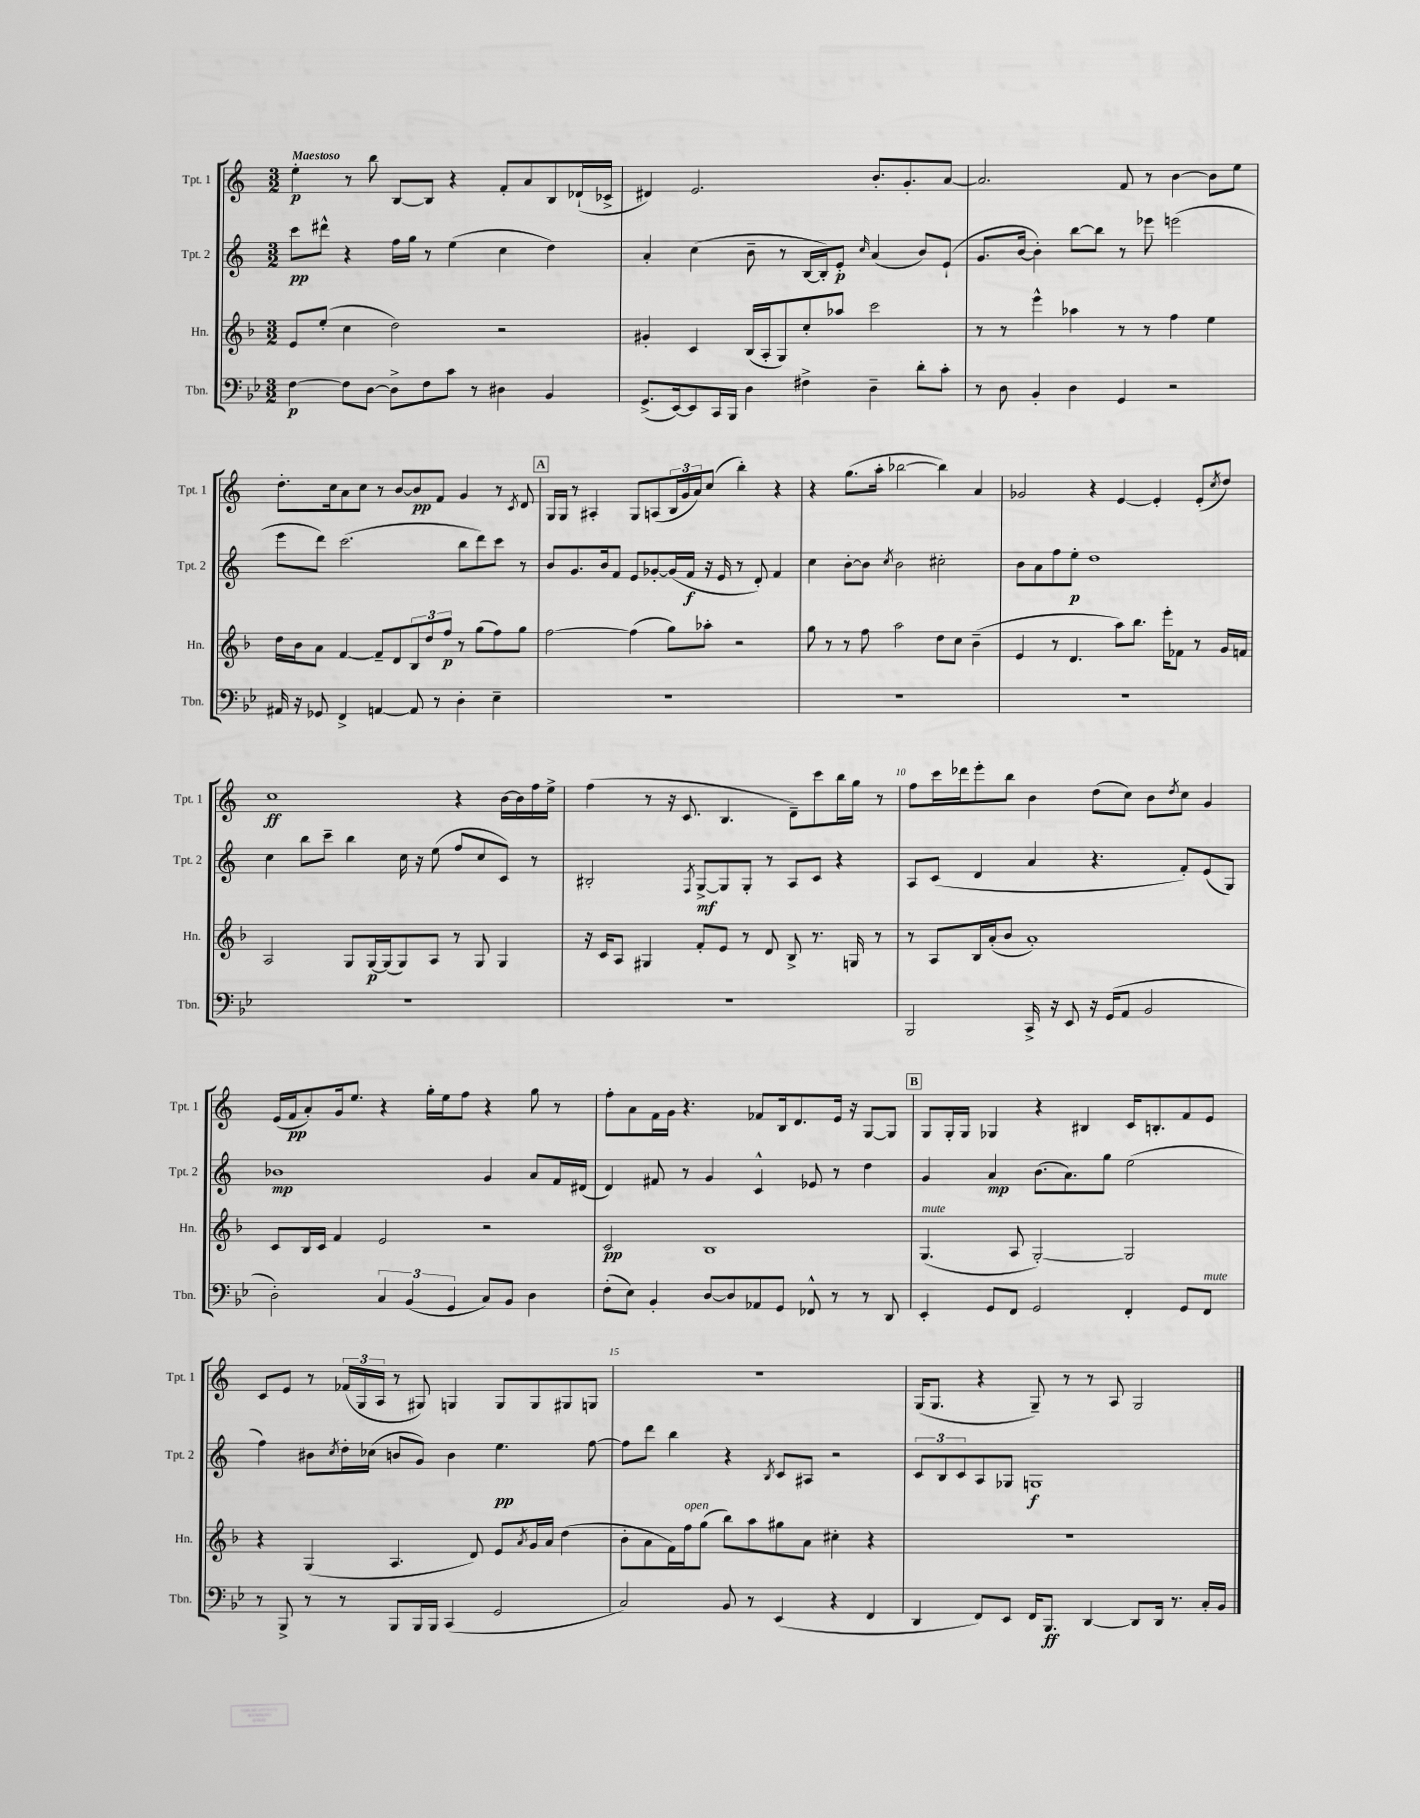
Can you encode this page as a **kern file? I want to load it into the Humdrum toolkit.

**kern	**kern	**kern	**kern
*staff4	*staff3	*staff2	*staff1
*clefF4	*clefG2	*clefG2	*clefG2
*k[b-e-]	*k[b-]	*k[]	*k[]
*M3/2	*M3/2	*M3/2	*M3/2
[4F\	8e/L	8ccc\L	4ee'\
.	(8ee'/J	8ddd#^^\J	.
8F\]L	4cc\	4r	8r
[8D\J	.	.	8bb\
8D^\]L	2dd\)	16ff\LL	[8B/L
.	.	16gg\JJ	.
8F\	.	8r	8B/]J
8c\J	.	(4ee\	4r
8r	.	.	.
4D#\	2r	4cc\	8f'/L
.	.	.	8a/
4BB-/	.	4dd\)	8B/
.	.	.	(16d-`/L
.	.	.	16c-^/JJ
=	=	=	=
(8.GG^/L	4g#'/	4a'/	4d#/)
[16EE-/k)	.	.	.
8EE-/]	4c/	(4cc\	2.e/
16CC/L	.	.	.
16BBB-/JJ	.	.	.
4D\	(16B-/LL	8b~\	.
.	16A'/J	.	.
.	8G/)	8r	.
4F#^\	8cc'/	[16B/LL	.
.	.	16B'/]J)	.
.	8aa-/J	8e'/J	.
.	.	16qqcc/	.
4D~\	2ccc\	(4a/	8.b'/L
.	.	.	8.g'/
8d'\L	.	8b/L)	.
8c'\J	.	(8e`/J	[8a/J
=	=	=	=
8r	8r	8.g/L	2.a/]
8D\	8r	.	.
.	.	[16b/Jk	.
4BB-'/	4eee^^\	4b'\])	.
4D\	4aa-\	[8bb\L	.
.	.	8bb\]J	.
4GG/	8r	8r	8f/
.	8r	8eee-\	8r
2r	4ff\	(2eee\	[4b\
.	4ee\	.	8b\]L
.	.	.	8ee\J
=	=	=	=
16AA#/	16dd\LL	8eee\L	8.dd'\L
16r	16b-\J	.	.
8GG-/	8a\J	8ddd\J)	.
.	.	.	16cc\k
4FF^/	[4f/	(2.ccc\	8a\
.	.	.	8cc\J
[4AA/	8f~/]L	.	8r
.	8d/	.	[8b/L
8AA/]	12B-/	.	8b/]
.	12dd/	.	.
8r	.	.	8f/J
.	12ff/J	.	.
4D'\	8r	8bb\L	4g/
.	(8gg\L	8ddd\)	.
4E-~\	8ff\)	8ccc\J	8r
.	.	.	8qc/
.	8gg\J	8r	8d/
=	=	=	=
1.r	[2ff\	8b/L	16G/LL
.	.	.	16G/JJ
.	.	8.g/	8r
.	.	.	4A#'/
.	.	16b/k	.
.	.	8f/J	.
.	(4ff\]	8e/L	8G/L
.	.	[8g-'/	(8A/
.	8gg\L)	(16g-/]L	24B/L
.	.	.	24g/
.	.	16f/JJ	.
.	.	.	24a/J)
.	8aa-'\J	16r	(8cc/J
.	.	16e/	.
.	2r	8r	4bb'\)
.	.	8d'/)	.
.	.	4f/	4r
=	=	=	=
1.r	8gg\	4cc\	4r
.	8r	.	.
.	8r	[8b'\L	(8.gg\L
.	8ff\	8b\]J	.
.	.	.	16aa'\Jk
.	.	8qcc/	.
.	2aa\	2b\	[2bb-\
.	8dd\L	2cc#'\	4bb-\])
.	8cc\J	.	.
.	(4b-~\	.	4a/
=	=	=	=
1.r	4e/	8b\L	2g-/
.	.	8a\	.
.	8r	8ff\	.
.	4.d/	8ee'\J	.
.	.	1dd	4r
.	8aa\L)	.	[4e/
.	8.bb-\J	.	.
.	.	.	4e'/]
.	16eee'\LK	.	.
.	8f-\J	.	.
.	8r	.	(8e'/L
.	.	.	8qcc/
.	16g/LL	.	8dd/J)
.	16f/JJ	.	.
=	=	=	=
1.r	2A/	4cc\	1cc
.	.	8bb\L	.
.	.	8ccc~\J	.
.	8G/L	4bb\	.
.	[16G/L	.	.
.	(16G/]J	.	.
.	8G/)	16cc\	.
.	.	16r	.
.	8A/J	(8ee\	.
.	8r	8ff/L	4r
.	8G/	8cc/	.
.	4G/	8c/J)	[16b\LL
.	.	.	16b\]
.	.	8r	16ff\
.	.	.	16ee^\JJ
=	=	=	=
1.r	16r	2B#'/	(4ff\
.	16c/LK	.	.
.	8A/J	.	.
.	4G#/	.	8r
.	.	.	16r
.	.	.	8.c/
.	.	8qF/	.
.	8f'/L	[8G^/L	.
.	8e/J	8G/]	4.B/
.	8r	8G'/J	.
.	8d/	8r	.
.	8B-^/	8A/L	8d~\L)
.	8.r	8c/J	8ccc\
.	.	4r	16bb\L
.	16G/	.	16gg\JJ
.	8r	.	8r
=	=	=	=
2BBB-/	8r	8A/L	8ff\L
.	8A/L	(8c/J	16ccc\L
.	.	.	16ddd-\J
.	16B-/L	4d/	8eee'\
.	(16a'/J	.	.
.	8b-/J	.	8bb\J
16CC^/	1a')	4a/	4b\
16r	.	.	.
8EE-/	.	.	.
16r	.	4.r	(8dd\L
(16GG/LK	.	.	.
8AA/J	.	.	8cc\J)
2BB-/	.	.	8b\L
.	.	.	8qdd/
.	.	8f'/L)	8cc\J
.	.	(8e/	4g/
.	.	8G/J)	.
=	=	=	=
2D'\)	8c/L	1b-	(16e/LL
.	.	.	16f/J
.	16B-/L	.	8a'/)
.	16c/JJ	.	.
.	4f/	.	16g/k
.	.	.	8.ee/J
6C/	2e/	.	4r
(6BB-/	.	.	.
.	.	.	16gg'\LL
.	.	.	16ee\J
6GG/	.	.	.
.	.	.	8ff\J
8C/L)	2r	4g/	4r
8BB-/J	.	.	.
4D\	.	8a/L	8gg\
.	.	16f/L	8r
.	.	(16d#/JJ	.
=	=	=	=
(8F'\L	2c/	4d/)	8ff'\L
8E-\J)	.	.	8a\
4BB-'/	.	8f#/	16f\L
.	.	.	16g\JJ
.	.	8r	4.r
[8D/L	1B-	4g/	.
8D/]	.	.	.
8AA-/	.	4c^^/	8f-/L
8GG/J	.	.	16B/k
.	.	.	8.d/
8FF-^^/	.	8e-/	.
8r	.	8r	16e/Jk
.	.	.	16r
8r	.	4dd\	[8G/L
8DD/	.	.	8G/]J
=	=	=	=
4EE-'/	(4.G/	4g/	8G/L
.	.	.	16G'/L
.	.	.	16G/JJ
8GG/L	.	4a/	4G-/
8FF/J	8A/	.	.
2GG/	[2G'/)	(8.b\L	4r
.	.	8.a\)	.
.	.	.	4B#/
.	.	8gg\J	.
4FF'/	2G/]	(2ee\	16c/LK
.	.	.	8.B'/
8GG/L	.	.	8f/
8FF/J	.	.	8e/J
=	=	=	=
8r	4r	4ff\)	8c/L
8BBB-^/	.	.	8e/J
8r	(4G/	8b#\L	8r
.	.	8qcc/	.
8r	.	16dd'\L	(24f-/LL
.	.	.	24G/
.	.	(16cc-\JJ	.
.	.	.	24A/JJ
8BBB-/L	4.A/	8b/L	8r
16BBB-/L	.	8g/J)	8G#/)
16BBB-/JJ	.	.	.
(4CC/	.	4b\	4G/
.	8d/)	.	.
2GG/	8e/L	4.ee\	8G/L
.	8qa/	.	.
.	16g/L	.	8G/
.	16a/JJ	.	.
.	(4dd\	.	8G#/
.	.	[8ff\	8G/J
=	=	=	=
2C/)	8b-'\L	8ff\]L	1.r
.	8a\	8ddd\J	.
.	16f\L)	4bb\	.
.	16ff\J	.	.
.	(8gg\J	.	.
8BB-/	8bb-\L)	4r	.
8r	8aa\	.	.
.	.	8qB/	.
(4EE-/	8gg#\	8c/L	.
.	8a\J	8A#/J	.
4r	4cc#'\	2r	.
4FF/	4r	.	.
=	=	=	=
4DD/	1.r	12c/L	(16G/LK
.	.	.	8.G/J
.	.	12B/	.
.	.	12c/	.
8FF/L)	.	8A/	4r
8EE-/J	.	8G-/J	.
16FF/LK	.	1G	8G~/)
8.BBB-/J	.	.	.
.	.	.	8r
[4DD/	.	.	8r
.	.	.	8A/
8DD/]L	.	.	2G/
16DD/Jk	.	.	.
8.r	.	.	.
16C'/LL	.	.	.
16BB-/JJ	.	.	.
==	==	==	==
*-	*-	*-	*-
